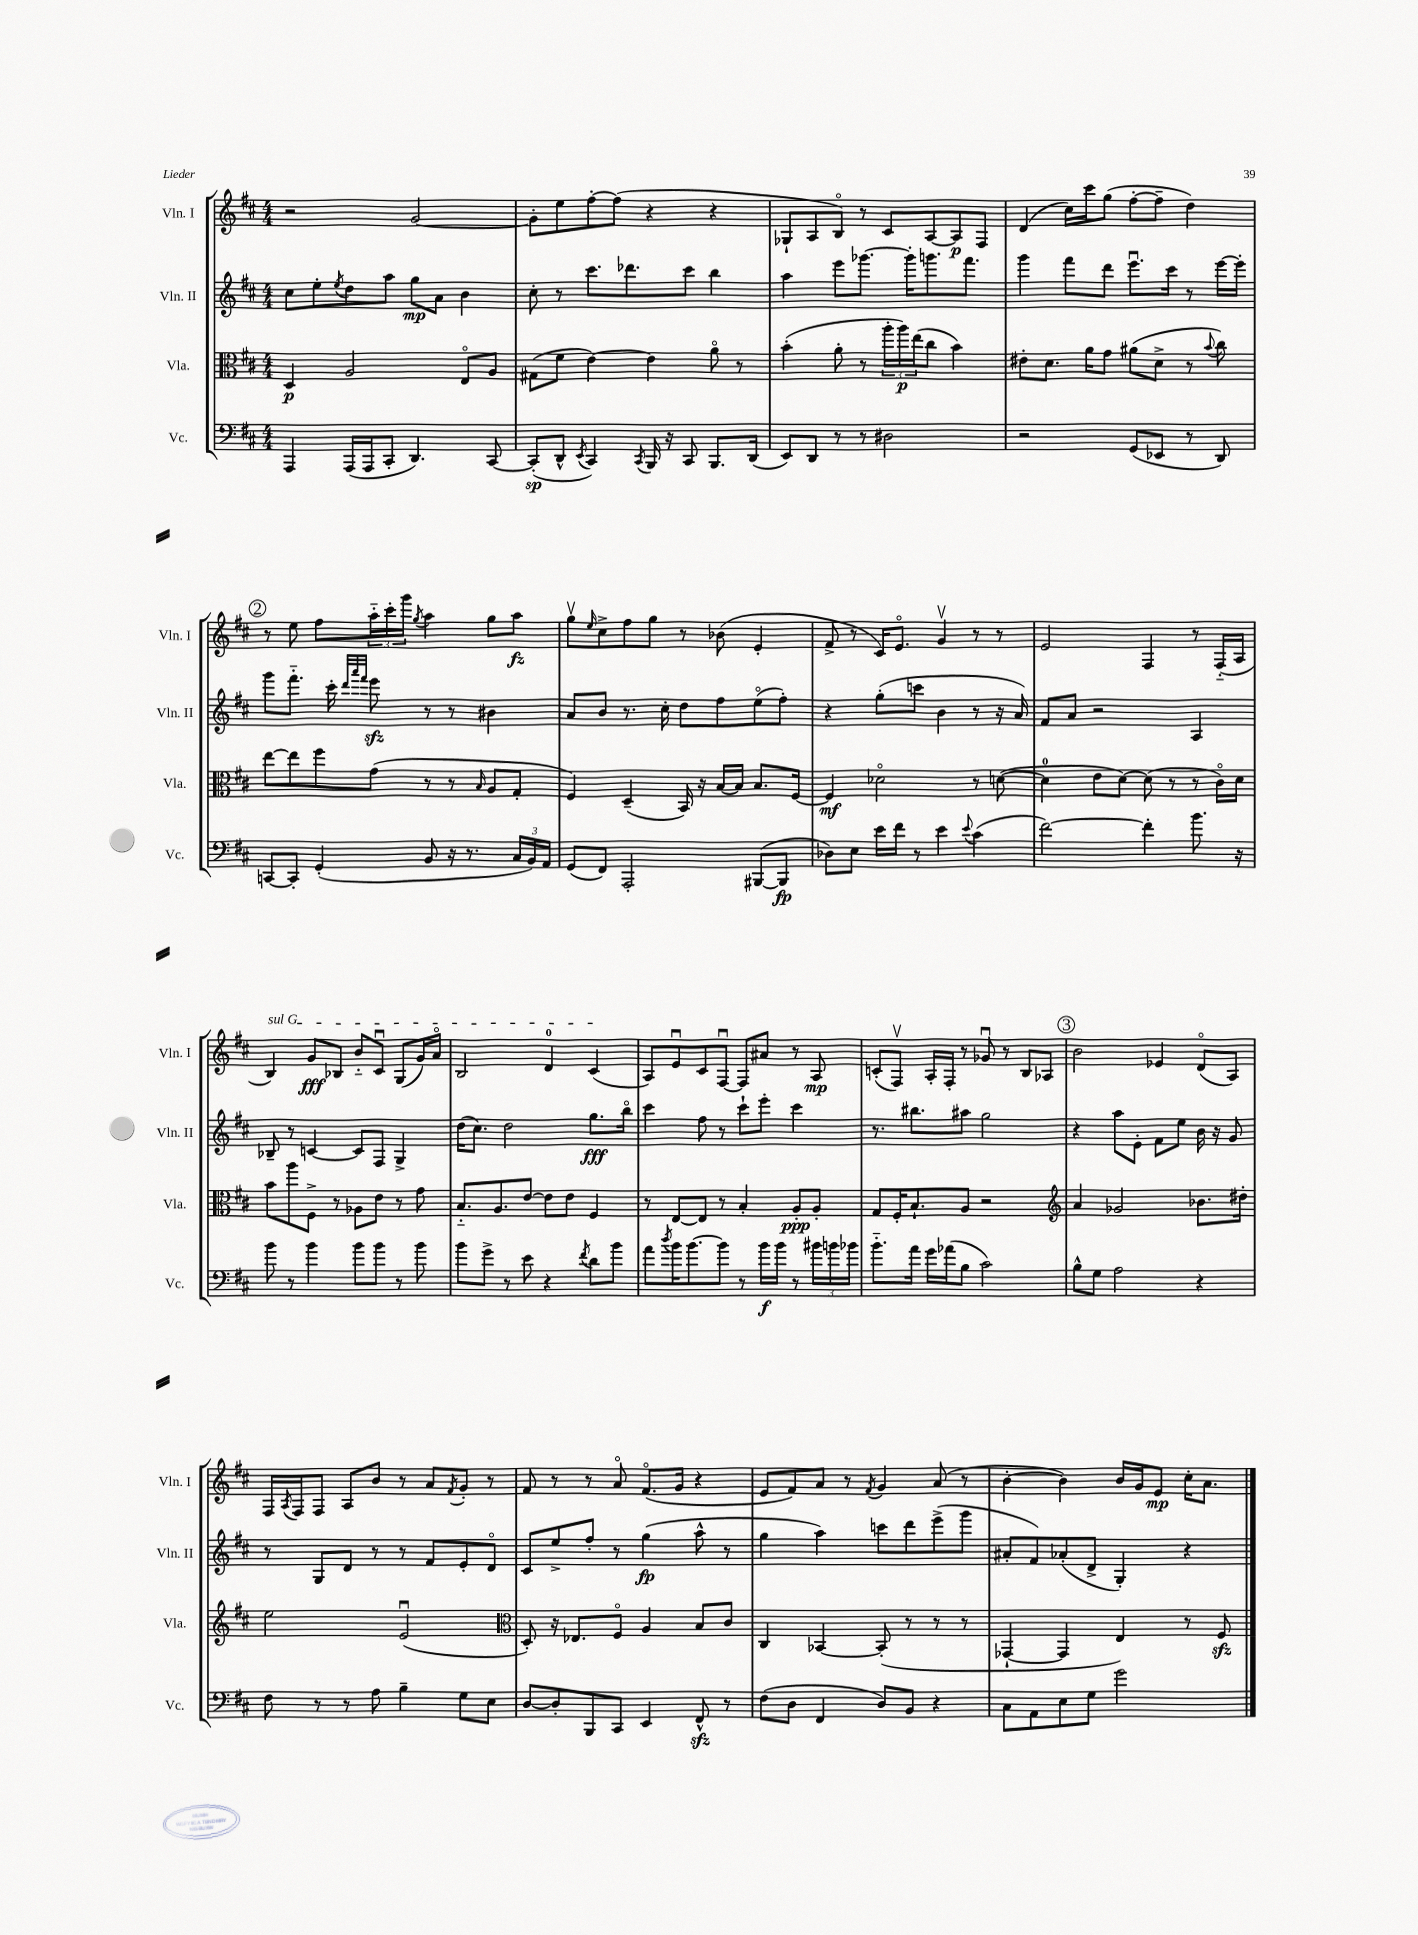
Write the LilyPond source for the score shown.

<<
\new StaffGroup <<
\new Staff = "s0" \with { instrumentName = "Vln. I" shortInstrumentName = "Vln. I" } {
    \clef treble \key d \major \numericTimeSignature \time 4/4
    r2 g'2~ |
    g'8-. e''8 fis''8~-. fis''8( r4 r4 |
    ges8-! a8 b8\flageolet) r8 cis'8 a8~ a8\p fis8 |
    d'4( cis''16) cis'''16 g''8( fis''8~-. fis''8-- d''4) |
    \mark \markup { \circle "2" } r8 e''8 fis''8 \tuplet 3/2 { a''16-_ cis'''16-. g'''16 } \acciaccatura { g''8 } a''4 g''8 a''8\fz |
    g''8\upbow \grace { e''16 } cis''8-> fis''8 g''8 r8 bes'8( e'4-. |
    fis'8-> r8 cis'16) e'8.\flageolet g'4\upbow r8 r8 |
    e'2 fis4 r8 fis16-_( a16 |
    \once \override TextSpanner.bound-details.left.text = \markup { \italic "sul G" } b4\startTextSpan) g'8\fff bes8 b'8-_ cis'8\downbow g8( g'16) a'16\flageolet |
    b2 d'4-0 cis'4\stopTextSpan( |
    a8) e'8\downbow cis'8 fis8~\downbow fis8 ais'8 r8 a8\mp |
    c'8-.( fis8\upbow) a16-. fis16-. r8 ges'8\downbow r8 b8 aes8 |
    \mark \markup { \circle "3" } b'2 ees'4 d'8\flageolet( a8) |
    fis16 \acciaccatura { a8 } fis16 fis8 a8 b'8 r8 a'8 \acciaccatura { fis'8 } g'8-. r8 |
    fis'8 r8 r8 a'8\flageolet fis'8.\flageolet( g'16 r4 |
    e'8 fis'8) a'8 r8 \acciaccatura { fis'8 } g'4 a'8( r8 |
    b'4~-. b'4) b'16 g'16 e'8\mp cis''16-. a'8. \bar "|." |
}
\new Staff = "s1" \with { instrumentName = "Vln. II" shortInstrumentName = "Vln. II" } {
    \clef treble \key d \major \numericTimeSignature \time 4/4
    cis''8 e''8-. \acciaccatura { e''8 } d''8 a''8 g''8\mp a'8 b'4 |
    cis''8-. r8 cis'''8. des'''8. cis'''8 b''4 |
    a''4 e'''8 ges'''8.~ ges'''16-. g'''8. fis'''8. |
    g'''4 fis'''8 d'''8 e'''8.\downbow cis'''16 r8 e'''16~ e'''16-. |
    \mark \markup { \circle "2" } g'''8 fis'''8.-_ cis'''16-. \grace { d'''32 a'''32 fis'''32 } e'''8\sfz r8 r8 bis'4 |
    a'8 b'8 r8. cis''16-. d''8 fis''8 e''8\flageolet( fis''8-.) |
    r4 g''8-.( c'''8 b'4 r8 r16 a'16) |
    fis'8 a'8 r2 a4 |
    bes8-- r8 c'4~ c'8 fis8 g4-> |
    d''16( cis''8.) d''2 g''8.\fff b''16\flageolet |
    cis'''4 fis''8 r8 cis'''8-! e'''8-. cis'''4 |
    r8. bis''8. ais''8 g''2 |
    \mark \markup { \circle "3" } r4 a''8 e'8-. fis'8 e''8 b'16 r16 g'8 |
    r8 g8 d'8 r8 r8 fis'8 e'8-. d'8\flageolet |
    cis'8 e''8-> fis''8-. r8 g''4\fp( a''8-^ r8 |
    g''4 a''4) c'''8 d'''8 e'''8->( g'''8 |
    ais'8-. fis'8) aes'8-.( d'8-> g4-.) r4 \bar "|." |
}
\new Staff = "s2" \with { instrumentName = "Vla." shortInstrumentName = "Vla." } {
    \clef alto \key d \major \numericTimeSignature \time 4/4
    d4\p a2 e8\flageolet a8 |
    gis8( fis'8 e'4~) e'4 a'8\flageolet r8 |
    b'4-.( a'8-. r8 \tuplet 3/2 { a''16-. a''16\p) e''16( } cis''8 b'4) |
    eis'8-. d'8. a'16 g'8 ais'8( d'8-> r8 \appoggiatura { b'8 } cis''8) |
    \mark \markup { \circle "2" } e''8~ e''8 fis''8 g'8( r8 r8 \grace { b16 } a8 g8-. |
    fis4) d4--( b,16) r16 b16~ b16 b8. fis16~ |
    fis4\mf des'2\flageolet r8 d'8~( |
    d'4-0 e'8 d'8~) d'8( r8 r8 cis'16\flageolet) d'16 |
    b'8 a''8 fis8-> r8 aes8 e'8 r8 g'8 |
    b8.-_ a8. e'8~ e'8 e'8 fis4 |
    r8 e8~ e8 r8 b4-. a8-.\ppp a8-. |
    g8 fis16-. b8.-! a8 r2 |
    \mark \markup { \circle "3" } \clef treble a'4 ges'2 bes'8. dis''16-. |
    e''2 e'2\downbow( |
    \clef alto d8-.) r16 ees8. fis8\flageolet a4 b8 cis'8 |
    cis4 bes,4~ bes,8-.( r8 r8 r8 |
    ges,4~-! ges,4 e4) r8 fis8\sfz \bar "|." |
}
\new Staff = "s3" \with { instrumentName = "Vc." shortInstrumentName = "Vc." } {
    \clef bass \key d \major \numericTimeSignature \time 4/4
    a,,4 a,,16( a,,16 cis,8-. d,4.) cis,8~ |
    cis,8-.\sp( d,8-^ \acciaccatura { e,8 } cis,4) \acciaccatura { cis,8 } b,,16 r16 cis,8 b,,8. d,16( |
    e,8) d,8 r8 r8 dis2 |
    r2 g,8( ees,8 r8 d,8) |
    \mark \markup { \circle "2" } c,8~ c,8-. g,4-.( b,8 r16 r8. \tuplet 3/2 { cis16 b,16) a,16 } |
    g,8( fis,8) a,,2-. bis,,8~( bis,,8\fp |
    des8) e8 e'16 fis'16 r8 e'4 \appoggiatura { e'8 } cis'4( |
    fis'2~) fis'4-. b'8. r16 |
    b'8 r8 b'4 b'8 b'8 r8 b'8 |
    b'8 g'8-> r8 e'8 r4 \acciaccatura { fis'8 } d'8 b'8 |
    a'8 \acciaccatura { d''8 } b'16 b'8.~ b'8 r8 b'16\f b'16 r8 \tuplet 3/2 { bis'16 b'16 bes'16 } |
    b'8.-_ a'16 g'16 aes'16( b8 cis'2) |
    \mark \markup { \circle "3" } b8-^ g8 a2 r4 |
    fis8 r8 r8 a8 b4-- g8 e8 |
    d8~ d8-. b,,8 cis,8 e,4 fis,8-^\sfz r8 |
    fis8( d8 fis,4 d8) b,8 r4 |
    cis8 a,8 e8 g8 g'2 \bar "|." |
}
>>
>>
\layout { \context { \Score \remove "Bar_number_engraver" } }
